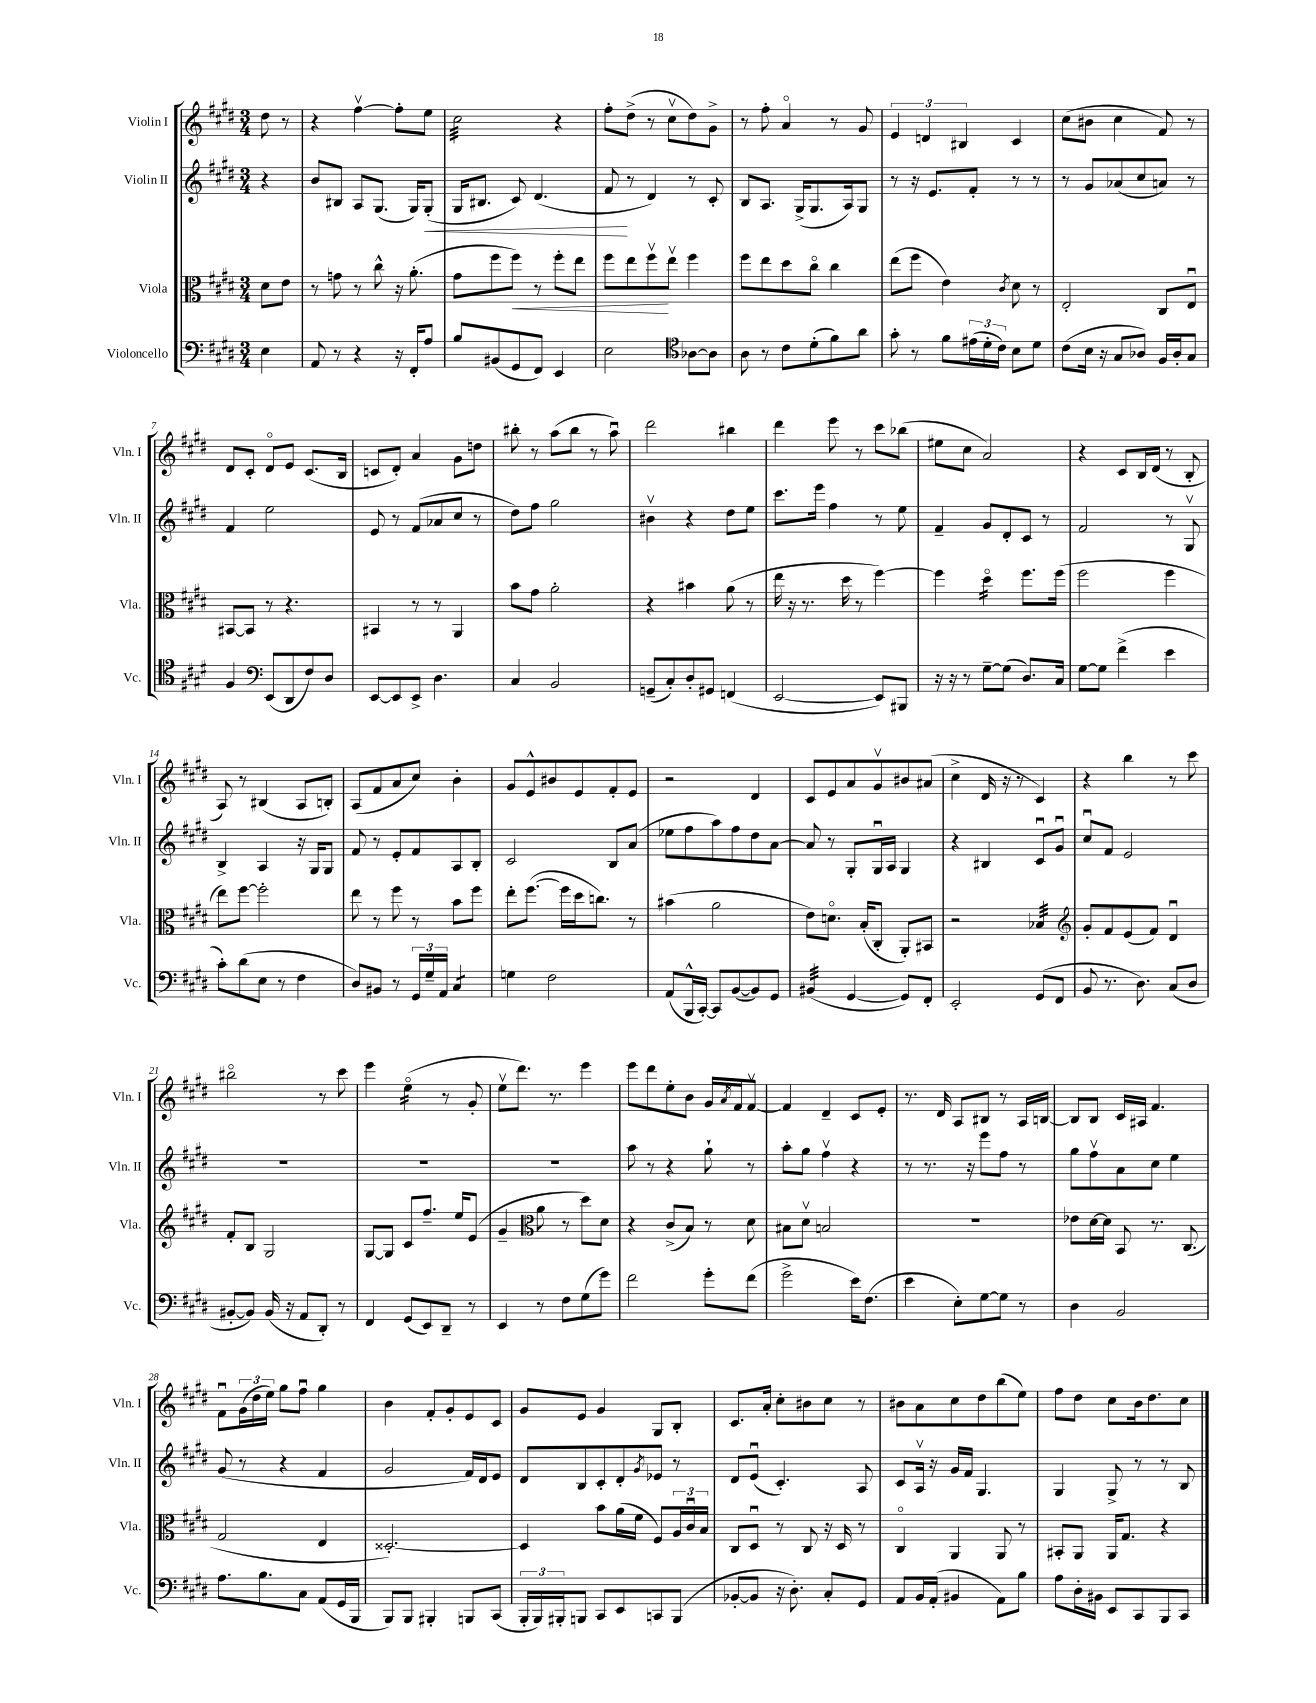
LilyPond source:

<<
\new StaffGroup <<
\new Staff = "s0" \with { instrumentName = "Violin I" shortInstrumentName = "Vln. I" } {
    \clef treble \key e \major \numericTimeSignature \time 3/4 \partial 4
    dis''8 r8 |
    r4 fis''4~\upbow fis''8-. e''8 |
    cis''2:32 r4 |
    fis''8-. dis''8->( r8 cis''8\upbow dis''8) gis'8-> |
    r8 fis''8-. a'4\flageolet r8 gis'8 |
    \tuplet 3/2 { e'4 d'4 bis4 } cis'4 |
    cis''8( bis'8 cis''4 fis'8) r8 |
    dis'8 cis'8-. dis'8\flageolet e'8 cis'8.( b16 |
    c'8 dis'8-.) a'4 gis'8 d''8 |
    bis''8-. r8 a''8( bis''8 r8 a''8\downbow) |
    dis'''2 bis''4 |
    dis'''4 e'''8 r8 cis'''8 bes''8( |
    eis''8 cis''8 a'2) |
    r4 cis'8 b16 dis'16( r8 b8-. |
    a8) r8 bis4( a8 b8-.) |
    a8( fis'8 a'8 cis''8) b'4-. |
    gis'8 e'8-^ bis'8 e'8 fis'8-. e'8 |
    r2 dis'4 |
    cis'8 e'8 a'8 gis'8\upbow bis'8 ais'8( |
    cis''4-> dis'16 r16 r8 cis'4) |
    r4 b''4 r8 cis'''8 |
    bis''2\flageolet r8 cis'''8 |
    e'''4 e''4:16\flageolet( r8 gis'8-. |
    e''8\upbow dis'''8.) r8. e'''4 |
    e'''8 dis'''8 e''8-. b'8 gis'16 \acciaccatura { a'8 } fis'16 fis'8~\upbow |
    fis'4 dis'4-- cis'8 e'8-. |
    r8. dis'16 a8 bis8 r8 a16 b16~ |
    b8 b8 cis'16 ais16 fis'4. |
    fis'8\downbow \tuplet 3/2 { gis'16( dis''16 e''16) } gis''8 fis''8\downbow gis''4 |
    b'4 fis'8-. gis'8-. e'8 cis'8 |
    gis'8 e'8 gis'4 gis8 b8-. |
    cis'8. a'16-. cis''8-. bis'8 cis''8 r8 |
    bis'8 a'8 cis''8 dis''8 b''8( e''8) |
    fis''8 dis''8 cis''8 b'16 dis''8. cis''8 \bar "|." |
}
\new Staff = "s1" \with { instrumentName = "Violin II" shortInstrumentName = "Vln. II" } {
    \clef treble \key e \major \numericTimeSignature \time 3/4 \partial 4
    r4 |
    b'8 bis8 a8 gis8.( gis16) gis8-.\<( |
    gis16 bis8. cis'8) dis'4.( |
    fis'8\! r8 dis'4) r8 cis'8-. |
    b8 a8. gis16->( gis8. a16) gis8 |
    r8 r16 e'8. fis'8-. r8 r8 |
    r8 gis'8 aes'8( cis''8 a'8) r8 |
    fis'4 e''2 |
    e'8 r8 fis'8( aes'8 cis''8 r8 |
    dis''8) fis''8 gis''2 |
    bis'4\upbow r4 dis''8 e''8 |
    cis'''8. e'''16 fis''4 r8 e''8 |
    fis'4-- gis'8 dis'8-. cis'8 r8 |
    fis'2 r8 gis8\upbow |
    b4-> a4 r16 gis16 gis8 |
    fis'8 r8 e'8-. fis'8 a8 b8-. |
    cis'2 b8 a'8( |
    ees''8 fis''8 a''8) fis''8 dis''8 a'8~ |
    a'8 r8 gis8-. gis16\downbow a16 gis4 |
    r4 bis4 cis'8\downbow gis'8\downbow |
    cis''8\downbow fis'8 e'2 |
    R2. |
    R2. |
    R2. |
    a''8 r8 r4 gis''8-! r8 |
    a''8-. gis''8 fis''4\upbow r4 |
    r8 r8. r16 e'''8 fis''8 r8 |
    gis''8 fis''8\upbow a'8 cis''8 e''4 |
    gis'8( r8 r4 fis'4 |
    gis'2 fis'16) dis'16 e'8 |
    dis'8 b8 cis'8-. dis'8-. \acciaccatura { gis'8 } ees'8 r8 |
    dis'8 e'8\downbow( cis'4.-.) a8 |
    cis'8 a16\upbow r16 gis'16 fis'16 gis4. |
    gis4 gis8-> r8 r8 b8 \bar "|." |
}
\new Staff = "s2" \with { instrumentName = "Viola" shortInstrumentName = "Vla." } {
    \clef alto \key e \major \numericTimeSignature \time 3/4 \partial 4
    dis'8 e'8 |
    r8 g'8 r8 cis''8-^ r16 a'8.-.( |
    gis'8 fis''8 fis''8\<) r8 fis''8-. e''8 |
    fis''8 e''8 fis''8\upbow\! e''8\upbow fis''4 |
    fis''8 e''8 dis''8 cis''8\flageolet cis''4 |
    e''8( fis''8 e'4) \acciaccatura { cis'8 } dis'8 r8 |
    e2-. cis8 e8\downbow |
    bis,8~ bis,8 r8 r4. |
    bis,4 r8 r8 a,4 |
    b'8 gis'8 a'2-. |
    r4 bis'4 a'8( r8 |
    e''16 r16 r8. dis''16 r8 fis''4~) |
    fis''4 dis''4:16\flageolet fis''8. fis''16( |
    fis''2 fis''4 |
    e''8) fis''8~ fis''2-. |
    e''8 r8 fis''8 r8 b'8 fis''8 |
    e''8-. fis''8.~( fis''16 dis''16 c''8.) r8 |
    bis'4( a'2 |
    e'8) d'8.\flageolet b16-.( cis8-. a,8-.) bis,8 |
    r2 bes4:32 |
    \clef treble gis'8-. fis'8 e'8( fis'8) dis'4\downbow |
    fis'8-. b8 gis2 |
    gis8~ gis8 cis'8 fis''8.-- e''16 e'8( |
    gis'4-- \clef alto a'8 r8 dis''8) dis'8 |
    r4 cis'8->( b8) r8 dis'8 |
    bis8 dis'8\upbow b2 |
    R2. |
    ees'8 dis'16~ dis'16 b,8 r8. cis8.( |
    gis2 e4 |
    disis2.~-.) |
    disis4 b'8 a'16( fis'16 fis8) \tuplet 3/2 { a16 cis'16\downbow b16 } |
    cis8 dis8\downbow r8 cis8 r16 dis16 r8 |
    cis4\flageolet a,4 a,8 r8 |
    bis,8-. a,8 a,16 gis8. r4 \bar "|." |
}
\new Staff = "s3" \with { instrumentName = "Violoncello" shortInstrumentName = "Vc." } {
    \clef bass \key e \major \numericTimeSignature \time 3/4 \partial 4
    e4 |
    a,8 r8 r4 r16 fis,16-. a8 |
    b8 bis,8( gis,8 fis,8) e,4 |
    e2 \clef tenor aes8~ aes8 |
    a8 r8 cis'8 dis'8-.( fis'8) a'8 |
    gis'8-. r8 fis'8 \tuplet 3/2 { eis'16( dis'16-. cis'16) } b8 dis'8 |
    cis'8( b16 r16 gis8 aes8) fis16 aes16-. gis8 |
    fis4 \clef bass e,8( dis,8 fis8) dis8 |
    e,8~ e,8 e,8-> dis4. |
    cis4 b,2 |
    g,8--( cis8-.) dis8-. gis,8 f,4( |
    e,2~ e,8) bis,,8 |
    r16 r16 r8 gis8~-- gis8( dis8.) cis16 |
    gis8~ gis8 fis'4->( e'4 |
    cis'8-.) dis'8( e8 r8 fis4 |
    dis8) bis,8 r8 \tuplet 3/2 { gis,16 gis16-- a,16 } cis4:8 |
    g4 fis2 |
    a,8( b,,16-^ cis,16~-.) cis,8 b,8~( b,8) gis,8 |
    bis,4:32( gis,4~ gis,8) fis,8-. |
    e,2-. gis,8( fis,8 |
    b,8 r8. dis8.) cis8( dis8 |
    bis,8~-. bis,8) bis,16( r16 a,8 dis,8-.) r8 |
    fis,4 gis,8( e,8) dis,8-- r8 |
    e,4 r8 fis8 gis8( gis'8) |
    fis'2 gis'8-. fis'8( |
    gis'2-> e'16) fis8.( |
    e'4 e8-.) gis8~ gis8 r8 |
    dis4 b,2 |
    a8. b8. cis8 a,8( gis,16 b,,16 |
    b,,8) b,,8 bis,,4-. b,,8 cis,8( |
    \tuplet 3/2 { b,,16-. b,,16) bis,,16-. } b,,8 cis,8 e,8 c,8 b,,8( |
    bes,8~-. bes,8 r16 dis8.-.) cis8-. gis,8 |
    a,8 b,16 a,16-.( bis,4 a,8) b8 |
    a8 dis16-. bis,16 e,8 cis,8 b,,8 cis,8 \bar "|." |
}
>>
>>
